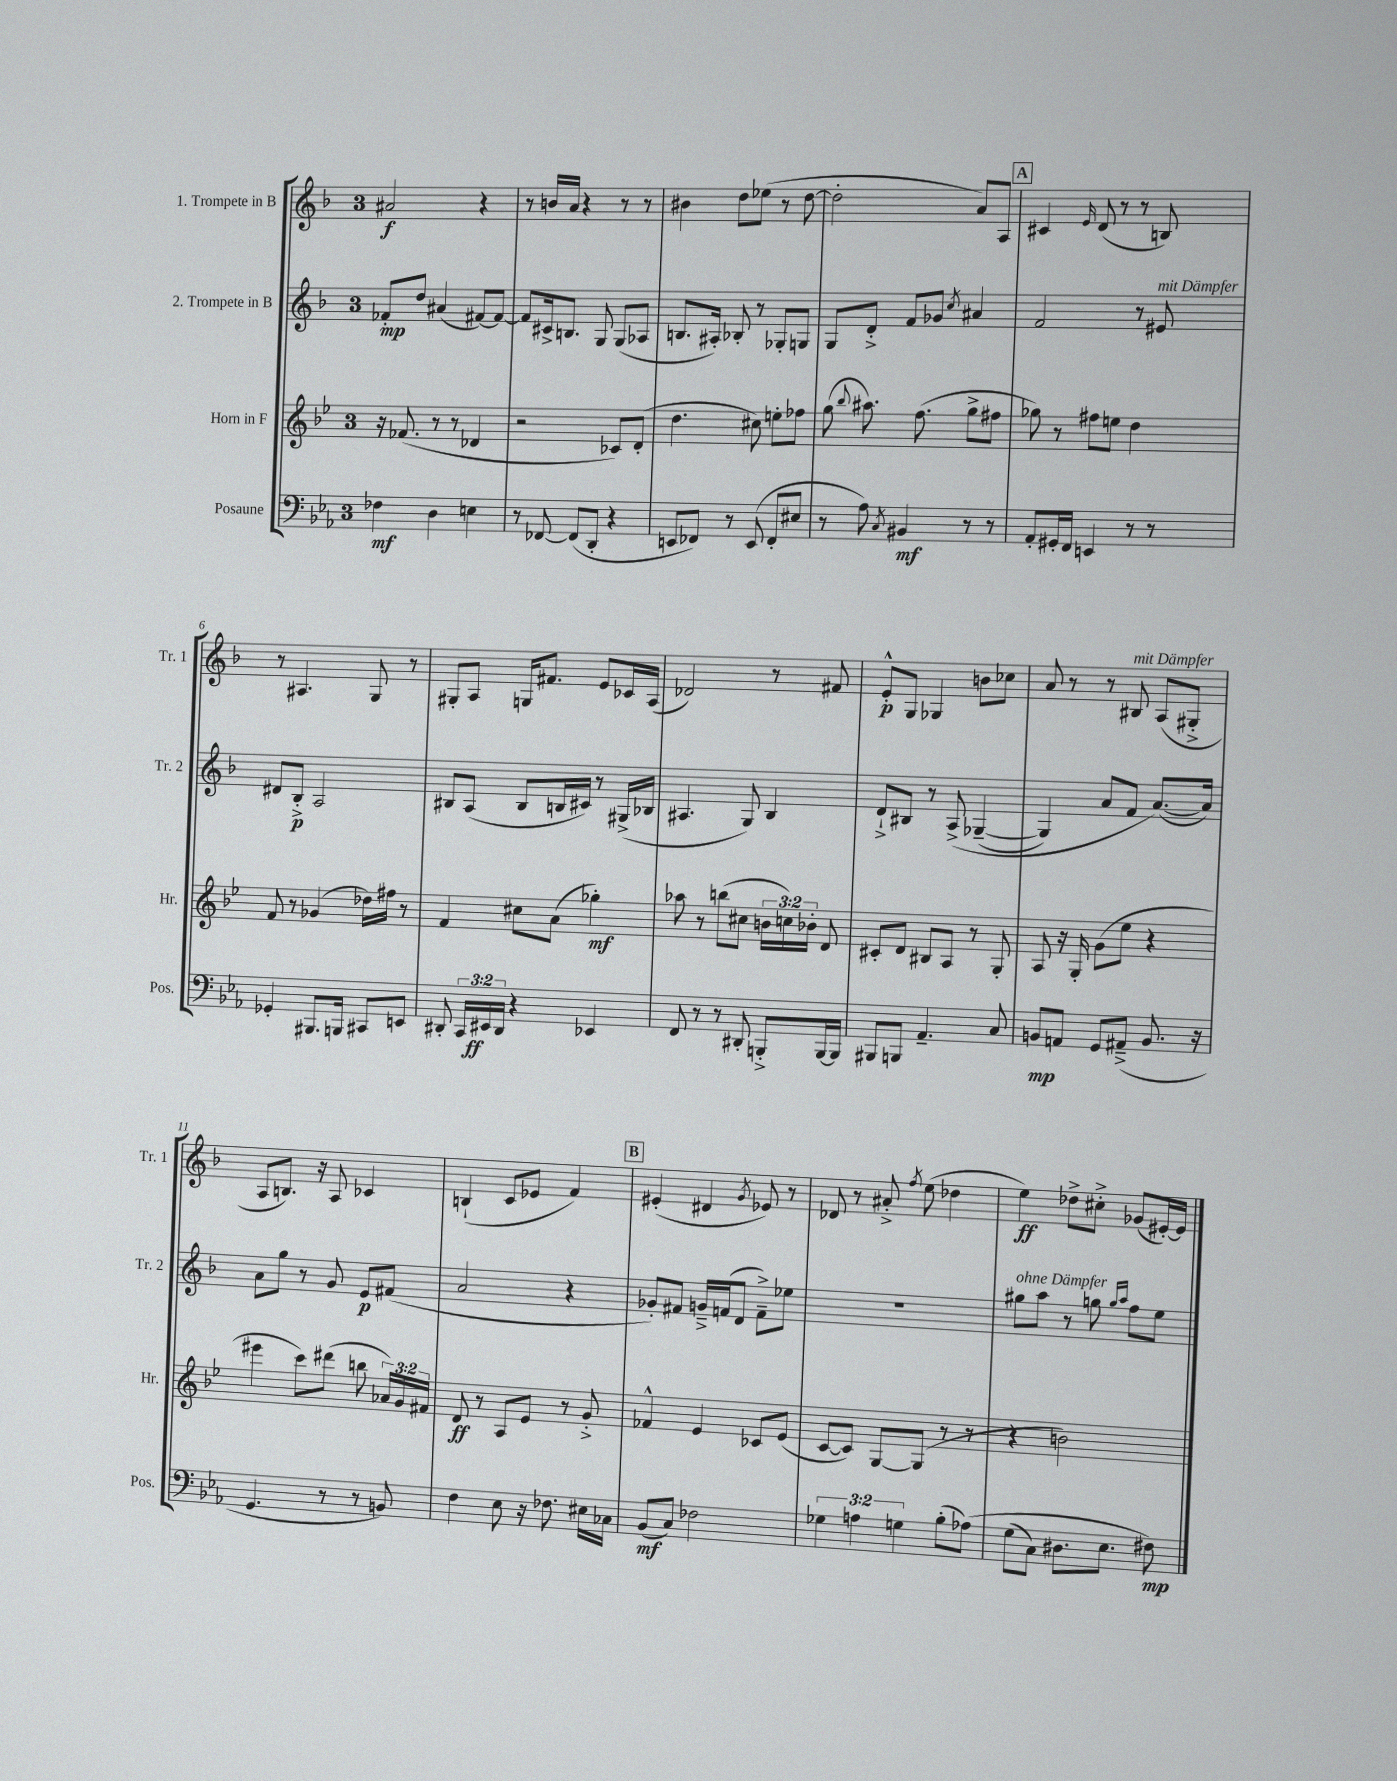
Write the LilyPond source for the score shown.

<<
\new StaffGroup <<
\new Staff = "s0" \with { instrumentName = "1. Trompete in B" shortInstrumentName = "Tr. 1" } {
    \clef treble \key f \major \once \override Staff.TimeSignature.style = #'single-digit \time 3/4
    \autoBeamOff ais'2\f r4 |
    r8 b'16[ a'16] r4 r8 r8 |
    bis'4 d''8[ ees''8]( r8 d''8~ |
    d''2-. a'8[) a8] |
    \mark \markup { \box "A" } cis'4 \grace { e'16 } d'8( r8 r8 b8) |
    r8 ais4. g8 r8 |
    gis8[-. a8] g16[ fis'8.] e'8[ ces'16 a16]( |
    des'2) r8 fis'8 |
    e'8[-.-^\p g8] ges4 b'8[ ces''8] |
    a'8 r8 r8 bis8^\markup { \italic "mit Dämpfer" } a8[( gis8]-.-> |
    a8[ b8.]) r16 a8 ces'4 |
    b4-!( c'8[ ees'8] f'4) |
    \mark \markup { \box "B" } eis'4-.( dis'4 \acciaccatura { g'8 } ees'8) r8 |
    des'8 r8 ais'8-.-> \acciaccatura { f''8 } e''8( des''4 |
    e''4\ff) des''8[-> cis''8]-.-> ges'8[( eis'16~-.) eis'16] \bar "|." |
}
\new Staff = "s1" \with { instrumentName = "2. Trompete in B" shortInstrumentName = "Tr. 2" } {
    \clef treble \key f \major \once \override Staff.TimeSignature.style = #'single-digit \time 3/4
    \autoBeamOff fes'8[-.\mp d''8] ais'4( fis'8[~) fis'8]~ |
    fis'8[ cis'16-> b8.] g8 g8[( aes8] |
    b8.[ ais16]-.) bes8-. r8 ges8[-. g8] |
    g8[ d'8]-.-> f'8[ ges'8] \acciaccatura { c''8 } ais'4 |
    \mark \markup { \box "A" } f'2 r8 eis'8^\markup { \italic "mit Dämpfer" } |
    dis'8[ bes8]-.->\p a2 |
    bis8[ a8]( bis8[ b16 cis'16]) r8 gis16[->( bes16] |
    ais4. g8) bes4 |
    d'8[-!-> bis8] r8 a8->\( ges4~--( |
    ges4) a'8[ f'8] a'8.[~(\) a'16]) |
    a'8[ g''8] r8 g'8 e'8[\p fis'8]( |
    a'2 r4 |
    \mark \markup { \box "B" } ges'8[-.) fis'8] g'16[---> f'16( d'8] f'8[--->) ees''8] |
    R2. |
    gis''8[^\markup { \italic "ohne Dämpfer" } a''8] r8 g''8 \grace { g''16[ a''16] } f''8[ e''8] \bar "|." |
}
\new Staff = "s2" \with { instrumentName = "Horn in F" shortInstrumentName = "Hr." } {
    \clef treble \key bes \major \once \override Staff.TimeSignature.style = #'single-digit \time 3/4 \override Staff.TupletNumber.text = #tuplet-number::calc-fraction-text
    \autoBeamOff r16 fes'8.( r8 r8 des'4 |
    r2 ces'8[) d'8]-.( |
    d''4. cis''8) e''8[-. fes''8] |
    g''8( \appoggiatura { bes''8 } ais''8.) f''8.( g''8[-> fis''8] |
    \mark \markup { \box "A" } ges''8) r8 fis''8[ e''8] d''4 |
    f'8 r8 ges'4( des''16[) fis''16] r8 |
    f'4 cis''8[ a'8]( ges''4-.\mf) |
    aes''8 r8 b''8[( cis''8] \tuplet 3/2 { b'16[ c''16) bes'16]-. } d'8 |
    cis'8[-. d'8] bis8[ a8] r8 g8-. |
    a8 r16 g16-. g'8[( ees''8] r4 |
    eis'''4 c'''8[) dis'''8]( b''8 \tuplet 3/2 { aes'16[) g'16 fis'16] } |
    d'8\ff r8 a8[ ees'8] r8 g'8-.-> |
    \mark \markup { \box "B" } fes'4-^ ees'4 ces'8[ ees'8]( |
    c'8[~ c'8]) g8[~ g8]( r8 r8 |
    r4 b'2) \bar "|." |
}
\new Staff = "s3" \with { instrumentName = "Posaune" shortInstrumentName = "Pos." } {
    \clef bass \key ees \major \once \override Staff.TimeSignature.style = #'single-digit \time 3/4 \override Staff.TupletNumber.text = #tuplet-number::calc-fraction-text
    \autoBeamOff fes4\mf d4 e4 |
    r8 fes,8~ fes,8[( d,8]-. r4 |
    e,8[ fes,8]) r8 e,8( fes,8[-. eis8] |
    r8 aes8) \acciaccatura { c8 } bis,4\mf r8 r8 |
    \mark \markup { \box "A" } aes,8[-. gis,16-. f,16] e,4 r8 r8 |
    ges,4-. bis,,8.[ b,,16] cis,8[ e,8] |
    dis,8-. \tuplet 3/2 { c,16[ eis,16\ff dis,16] } r4 ees,4 |
    f,8 r8 r8 dis,8-. b,,8[-.-> b,,16~ b,,16] |
    bis,,8[ b,,8] aes,4.-- c8 |
    b,8[\mp a,8] g,8[ ais,8]--->( b,8. r16 |
    g,4. r8 r8 b,8) |
    f4 ees8 r16 fes8. eis16[ ces16] |
    \mark \markup { \box "B" } bes,8[\mf( c8]) fes2 |
    \tuplet 3/2 { ges4 a4 g4 } bes8[-.( aes8])\( |
    g8[( c8]) dis8.[ ees8.] fis8\mp\) \bar "|." |
}
>>
>>
